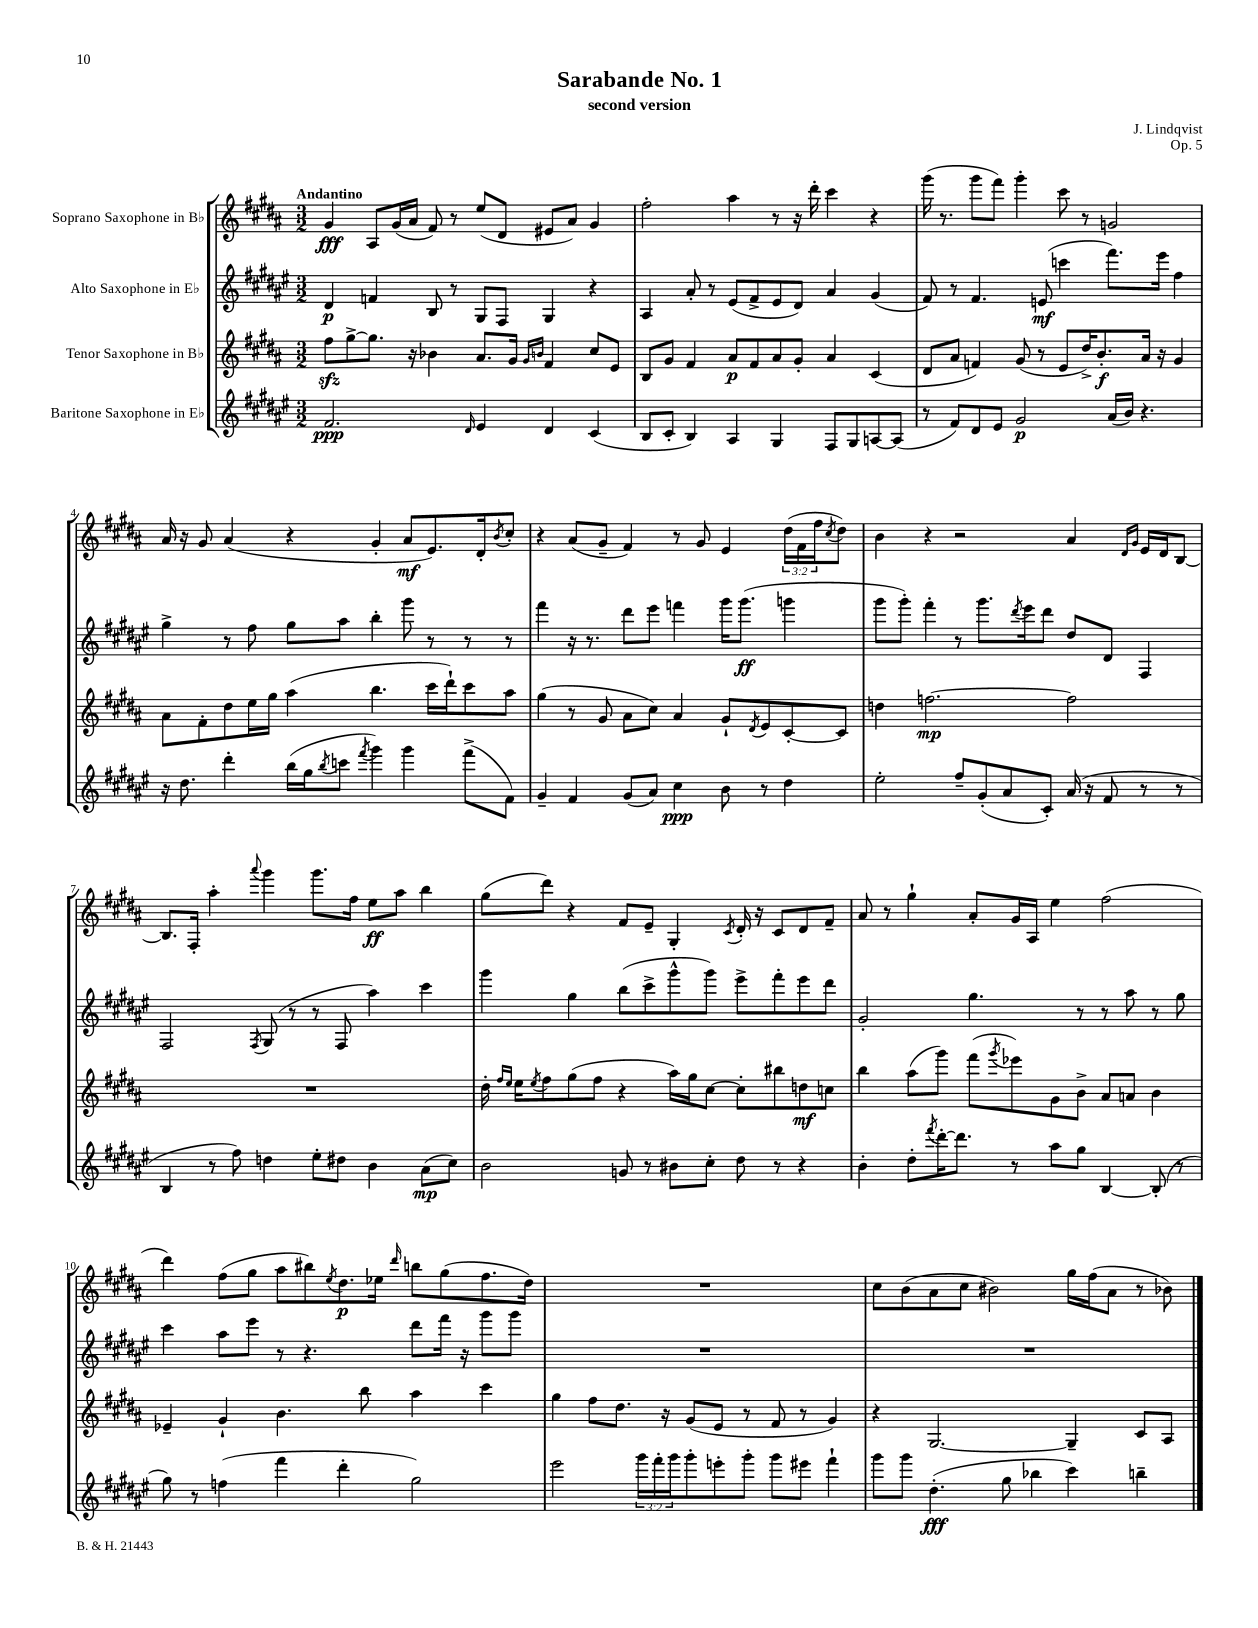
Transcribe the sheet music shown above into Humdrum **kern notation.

**kern	**dynam	**kern	**dynam	**kern	**dynam	**kern	**dynam
*part4	*part4	*part3	*part3	*part2	*part2	*part1	*part1
*staff4	*staff4	*staff3	*staff3	*staff2	*staff2	*staff1	*staff1
*I"Baritone Saxophone in E♭	*	*I"Tenor Saxophone in B♭	*	*I"Alto Saxophone in E♭	*	*I"Soprano Saxophone in B♭	*
*clefG2	*	*clefG2	*	*clefG2	*	*clefG2	*
*k[f#c#g#d#a#e#]	*	*k[f#c#g#d#a#]	*	*k[f#c#g#d#a#e#]	*	*k[f#c#g#d#a#]	*
*M3/2	*	*M3/2	*	*M3/2	*	*M3/2	*
=1	=1	=1	=1	=1	=1	=1	=1
!	!	!	!	!	!	!LO:TX:a:B:t=Andantino	!
2.f#/	ppp	8ff#zz\L	.	4d#/	p	4g#/	fff
.	.	[8gg#^\	.	.	.	.	.
.	.	8.gg#\J]	.	4fn/	.	8A#/L	.
.	.	.	.	.	.	(16g#/L	.
.	.	16r	.	.	.	16a#/JJ	.
.	.	4b-X\	.	8B/	.	8f#/)	.
.	.	.	.	8r	.	8r	.
16qqd#/	.	.	.	.	.	.	.
4e#/	.	8.a#/L	.	8G#/L	.	(8ee/L	.
.	.	.	.	8F#/J	.	8d#/J	.
.	.	16g#/Jk	.	.	.	.	.
.	.	16qqg#/LL	.	.	.	.	.
.	.	16qqbn/JJ	.	.	.	.	.
4d#/	.	4f#/	.	4G#/	.	8e#X/L	.
.	.	.	.	.	.	8a#/J)	.
(4c#/	.	8cc#/L	.	4r	.	4g#/	.
.	.	8e/J	.	.	.	.	.
=2	=2	=2	=2	=2	=2	=2	=2
8B/L	.	8B/L	.	4A#/	.	2ff#'\	.
8c#'/J	.	8g#/J	.	.	.	.	.
4B/)	.	4f#/	.	8a#'/	.	.	.
.	.	.	.	8r	.	.	.
4A#/	.	8a#/L	p	(8e#/L	.	4aa#\	.
.	.	8f#/	.	8f#^/	.	.	.
4G#/	.	8a#/	.	8e#/	.	8r	.
.	.	8g#'/J	.	8d#/J)	.	16r	.
.	.	.	.	.	.	16ddd#'\	.
8F#/L	.	4a#/	.	4a#/	.	4ccc#\	.
8G#/	.	.	.	.	.	.	.
[8An/	.	(4c#/	.	(4g#/	.	4r	.
(8A/J]	.	.	.	.	.	.	.
=3	=3	=3	=3	=3	=3	=3	=3
8r	.	8d#/L	.	8f#/)	.	(16ggg#\	.
.	.	.	.	.	.	8.r	.
8f#/L)	.	8a#/J	.	8r	.	.	.
8d#/	.	4fn/)	.	4.f#/	.	8ggg#\L	.
8e#/J	.	.	.	.	.	8fff#\J)	.
2g#/	p	(8g#/	.	.	.	4ggg#'\	.
.	.	8r	.	(8en/	mf	.	.
.	.	8e/L	.	4cccn\	.	8ccc#\	.
.	.	16dd#^/K)	.	.	.	8r	.
.	.	8.b'/	f	.	.	.	.
(16a#/LL	.	.	.	8.fff#\L)	.	2gn/	.
16b/JJ)	.	.	.	.	.	.	.
4.r	.	16a#/Jk	.	.	.	.	.
.	.	16r	.	16eee#\Jk	.	.	.
.	.	4g#/	.	4ff#\	.	.	.
!!LO:LB:g=z
=4	=4	=4	=4	=4	=4	=4	=4
16r	.	8a#\L	.	4gg#^\	.	16a#/	.
8.dd#\	.	.	.	.	.	16r	.
.	.	8f#'\	.	.	.	8g#/	.
4ddd#'\	.	8dd#\	.	8r	.	(4a#/	.
.	.	16ee\L	.	8ff#\	.	.	.
.	.	16gg#\JJ	.	.	.	.	.
(16bb\LL	.	(4aa#\	.	8gg#\L	.	4r	.
16gg#\J	.	.	.	.	.	.	.
8qbb/	.	.	.	.	.	.	.
8cccn\J	.	.	.	8aa#\J	.	.	.
8qfff#/	.	.	.	.	.	.	.
4ggg#\)	.	4.bb\	.	4bb'\	.	4g#'/	.
4ggg#\	.	.	.	8ggg#\	.	8a#/L	mf
.	.	16ccc#\LL	.	8r	.	8.e/)	.
.	.	16ddd#`\J)	.	.	.	.	.
(8fff#^\L	.	8ccc#\	.	8r	.	.	.
.	.	.	.	.	.	16d#'/k	.
.	.	.	.	.	.	8qb/	.
8f#\J)	.	8aa#\J	.	8r	.	8cc#'/J	.
=5	=5	=5	=5	=5	=5	=5	=5
4g#~/	.	(4gg#\	.	4fff#\	.	4r	.
4f#/	.	8r	.	16r	.	(8a#/L	.
.	.	.	.	8.r	.	.	.
.	.	8g#/	.	.	.	8g#~/J	.
(8g#/L	.	8a#\L	.	8ddd#\L	.	4f#/)	.
8a#/J)	.	8cc#\J)	.	8eee#\J	.	.	.
4cc#\	ppp	4a#/	.	4fffn\	.	8r	.
.	.	.	.	.	.	8g#/	.
8b\	.	8g#`/L	.	16ggg#\KL	.	4e/	.
.	.	.	.	(8.ggg#\J	ff	.	.
.	.	8qd#/	.	.	.	.	.
8r	.	8e/	.	.	.	.	.
4dd#\	.	[8c#'/	.	4gggn\	.	(24dd#\LL	.
.	.	.	.	.	.	24f#\	.
.	.	.	.	.	.	24ff#\J	.
.	.	.	.	.	.	8qcc#/	.
.	.	8c#/J]	.	.	.	8dd#\J)	.
=6	=6	=6	=6	=6	=6	=6	=6
2ee#'\	.	4ddn\	.	8ggg#\L	.	4b\	.
.	.	.	.	8ggg#'\J)	.	.	.
.	.	[2.ffn\	mp	4fff#'\	.	4r	.
8ff#~/L	.	.	.	8r	.	2r	.
(8g#'/	.	.	.	8.ggg#\L	.	.	.
8a#/	.	.	.	.	.	.	.
.	.	.	.	8qddd#/	.	.	.
.	.	.	.	16eee#\k	.	.	.
8c#'/J)	.	.	.	8ddd#\J	.	.	.
(16a#/	.	2ff\]	.	8dd#/L	.	4a#/	.
16r	.	.	.	.	.	.	.
8f#/	.	.	.	8d#/J	.	.	.
.	.	.	.	.	.	16qqd#/LL	.
.	.	.	.	.	.	16qqg#/JJ	.
8r	.	.	.	4F#/	.	16e/LL	.
.	.	.	.	.	.	16d#/J	.
8r	.	.	.	.	.	[8B/J	.
!!LO:LB:g=z
=7	=7	=7	=7	=7	=7	=7	=7
4B/	.	1.r	.	2F#/	.	8.B/L]	.
.	.	.	.	.	.	16F#'/Jk	.
8r	.	.	.	.	.	4aa#'\	.
8ff#\)	.	.	.	.	.	.	.
.	.	.	.	8qF#/	.	8qqaaa#/	.
4ddn\	.	.	.	(8G#/	.	4ggg#\	.
.	.	.	.	8r	.	.	.
8ee#'\L	.	.	.	8r	.	8.ggg#\L	.
8dd#X\J	.	.	.	8F#/	.	.	.
.	.	.	.	.	.	16ff#\Jk	.
4b\	.	.	.	4aa#\)	.	8ee\L	ff
.	.	.	.	.	.	8aa#\J	.
(8a#\L	mp	.	.	4ccc#\	.	4bb\	.
8cc#\J)	.	.	.	.	.	.	.
=8	=8	=8	=8	=8	=8	=8	=8
2b\	.	16dd#'\	.	4ggg#\	.	(8gg#\L	.
.	.	16qqff#/LL	.	.	.	.	.
.	.	16qqee/JJ	.	.	.	.	.
.	.	16ee\KL	.	.	.	.	.
.	.	8qee/	.	.	.	.	.
.	.	8ff#\	.	.	.	8ddd#\J)	.
.	.	(8gg#\	.	4gg#\	.	4r	.
.	.	8ff#\J	.	.	.	.	.
8gn/	.	4r	.	(8bb\L	.	8f#/L	.
8r	.	.	.	8ccc#^\	.	8e~/J	.
8b#X\L	.	16aa#\LL)	.	8ggg#^^\	.	4G#'/	.
.	.	16gg#\J	.	.	.	.	.
8cc#'\J	.	[8cc#\J	.	8ggg#\J)	.	.	.
.	.	.	.	.	.	8qc#/	.
8dd#\	.	8cc#'\L]	.	8eee#^\L	.	16d#'/	.
.	.	.	.	.	.	16r	.
8r	.	8bb#X\	.	8fff#'\	.	8c#/L	.
4r	.	8ddn\	mf	8eee#\	.	8d#/	.
.	.	8ccn\J	.	8ddd#\J	.	8f#~/J	.
=9	=9	=9	=9	=9	=9	=9	=9
4b'\	.	4bb\	.	2g#'/	.	8a#/	.
.	.	.	.	.	.	8r	.
8dd#'\L	.	(8aa#\L	.	.	.	4gg#`\	.
8qfff#/	.	.	.	.	.	.	.
[16ddd#'\K	.	8ggg#\J)	.	.	.	.	.
8.ddd#\J]	.	.	.	.	.	.	.
.	.	(8fff#\L	.	4.gg#\	.	8a#'/L	.
.	.	8qggg#/	.	.	.	.	.
8r	.	8eee-X\)	.	.	.	16g#/L	.
.	.	.	.	.	.	16A#/JJ	.
8aa#\L	.	8g#\	.	.	.	4ee\	.
8gg#\J	.	8b^\J	.	8r	.	.	.
[4B/	.	8a#/L	.	8r	.	(2ff#\	.
.	.	8an/J	.	8aa#\	.	.	.
(8B'/]	.	4b\	.	8r	.	.	.
8r	.	.	.	8gg#\	.	.	.
!!LO:LB:g=z
=10	=10	=10	=10	=10	=10	=10	=10
8gg#\)	.	4e-X~/	.	4ccc#\	.	4ddd#\)	.
8r	.	.	.	.	.	.	.
(4ffn\	.	4g#`/	.	8aa#\L	.	(8ff#\L	.
.	.	.	.	8eee#\J	.	8gg#\J	.
4fff#\	.	4.b\	.	8r	.	8aa#\L	.
.	.	.	.	4.r	.	8bb#X\)	.
.	.	.	.	.	.	8qee/	.
4ddd#'\	.	.	.	.	.	8.dd#\	p
.	.	8bb\	.	.	.	.	.
.	.	.	.	.	.	16ee-X\Jk	.
.	.	.	.	.	.	16qqddd#/	.
2gg#\)	.	4aa#\	.	8ddd#\L	.	8bbn\L	.
.	.	.	.	16fff#\Jk	.	(8gg#\	.
.	.	.	.	16r	.	.	.
.	.	4ccc#\	.	8ggg#\L	.	8.ff#\	.
.	.	.	.	8ggg#\J	.	.	.
.	.	.	.	.	.	16dd#\Jk)	.
=11	=11	=11	=11	=11	=11	=11	=11
2eee#\	.	4gg#\	.	1.r	.	1.r	.
.	.	8ff#\L	.	.	.	.	.
.	.	8.dd#\J	.	.	.	.	.
24ggg#\LL	.	.	.	.	.	.	.
24fff#'\	.	.	.	.	.	.	.
.	.	16r	.	.	.	.	.
24ggg#\J	.	.	.	.	.	.	.
8ggg#'\	.	(8g#/L	.	.	.	.	.
8eeen'\	.	8e/J	.	.	.	.	.
8ggg#'\J	.	8r	.	.	.	.	.
8ggg#\L	.	8f#/	.	.	.	.	.
8eee#X\J	.	8r	.	.	.	.	.
4fff#`\	.	4g#/)	.	.	.	.	.
=12	=12	=12	=12	=12	=12	=12	=12
8ggg#\L	.	4r	.	1.r	.	8cc#\L	.
8ggg#\J	.	.	.	.	.	(8b\	.
(4.dd#'\	fff	[2.G#/	.	.	.	8a#\	.
.	.	.	.	.	.	8cc#\J	.
.	.	.	.	.	.	2b#X\)	.
8gg#\	.	.	.	.	.	.	.
4bb-X\	.	.	.	.	.	.	.
4ccc#\)	.	4G#~/]	.	.	.	16gg#\LL	.
.	.	.	.	.	.	(16ff#\J	.
.	.	.	.	.	.	8a#\J	.
4bbn~\	.	8c#/L	.	.	.	8r	.
.	.	8A#/J	.	.	.	8b-X\)	.
==	==	==	==	==	==	==	==
*-	*-	*-	*-	*-	*-	*-	*-
